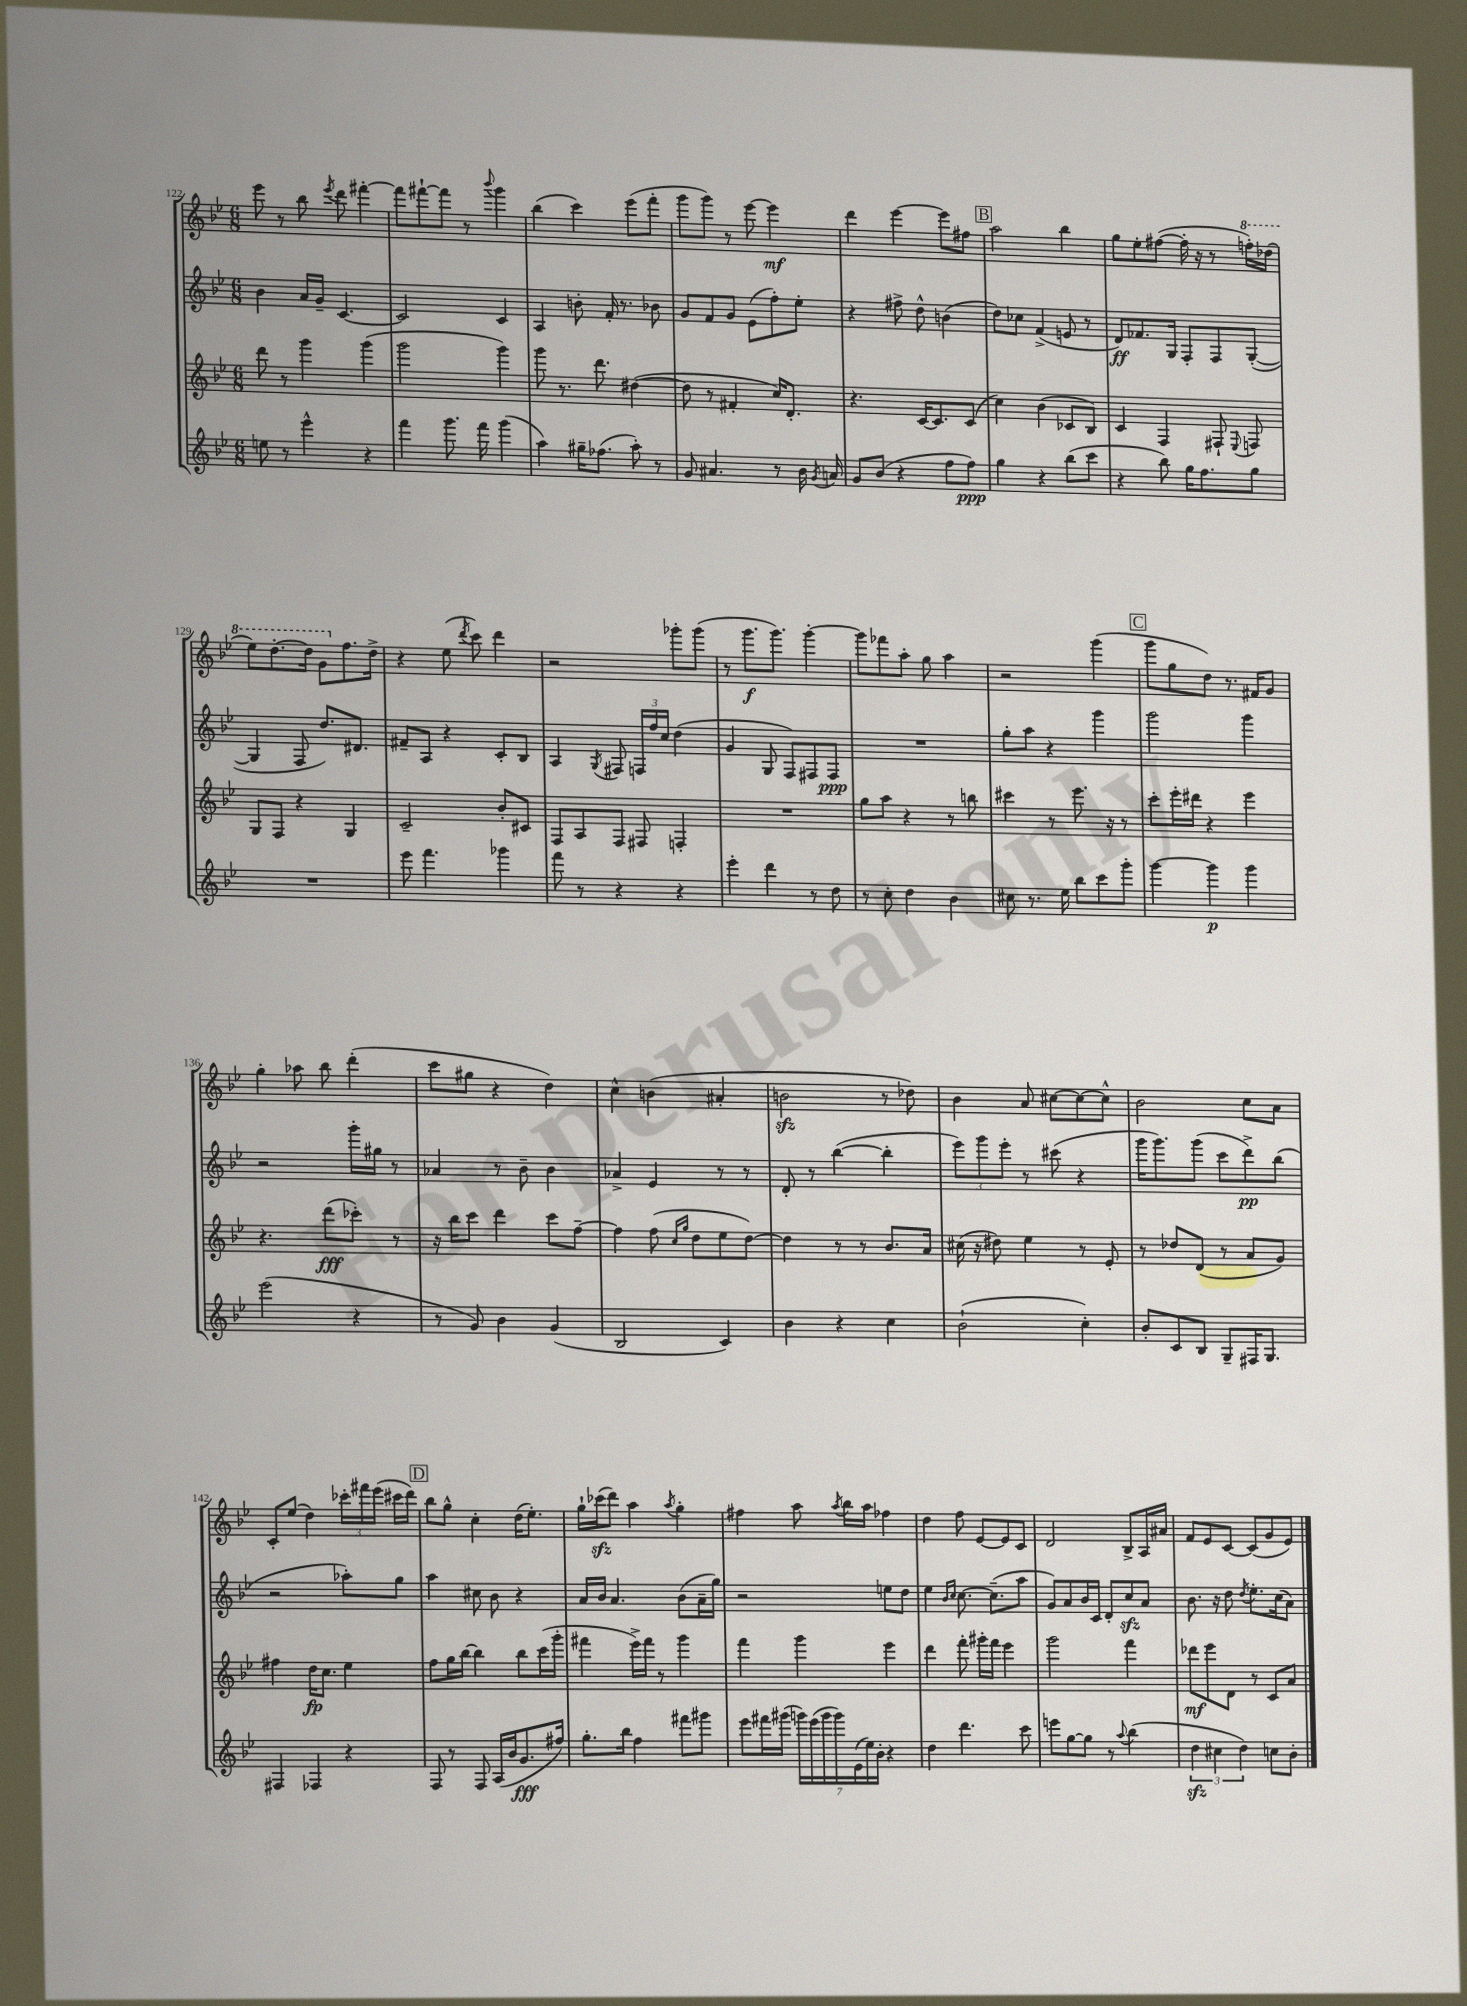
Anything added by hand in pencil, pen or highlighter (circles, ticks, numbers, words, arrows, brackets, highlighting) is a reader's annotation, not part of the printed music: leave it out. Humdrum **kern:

**kern	**kern	**kern	**kern
*staff4	*staff3	*staff2	*staff1
*clefG2	*clefG2	*clefG2	*clefG2
*k[b-e-]	*k[b-e-]	*k[b-e-]	*k[b-e-]
*M6/8	*M6/8	*M6/8	*M6/8
8ee\	8ddd\	4b-\	8eee-\
8r	8r	.	8r
4eee-^^\	4ggg\	16a/LL	8bb-\
.	.	16g~/JJ	.
.	.	.	8qeee-/
.	.	[4.c/	8ddd\
4r	(4ggg\	.	[4fff#'\
=	=	=	=
4fff\	2ggg\	2c/]	8fff#\]L
.	.	.	[8fff#`\
8.ggg\	.	.	8fff#\]J
.	.	.	8r
16fff\	.	.	.
.	.	.	8qqbbb-/
(4ggg\	4ggg\)	4c/	4ggg\
=	=	=	=
4aa\)	8ggg\	4A/	(4bb-\
.	8.r	.	.
16gg#~\LK	.	8b'\	4ccc\)
(8.ff-\J	8.ddd\	.	.
.	.	16f'/	.
.	.	8.r	.
8aa'\)	([4dd#\	.	(8eee-\L
8r	.	8b-\	8fff'\J
=	=	=	=
8g/	8dd#\]	8g/L	8ggg\L
4.a#/	8r	8f/	8ggg\J)
.	4f#'/	8g/J	8r
.	.	(8e-\L	[8eee-\
8r	16cc/LK)	8ff'\)	4eee-\]
.	8.d'/J	.	.
16b-\	.	8ee-'\J	.
8qg/	.	.	.
16a/	.	.	.
=	=	=	=
8g/L	4.r	4r	4ddd\
(8b-/J	.	.	.
4r	.	8ff#^\	[4eee-\
.	[16c/LK	8dd^^\	.
.	8.c/]	.	.
8ff\L	.	(4b\	8eee-\]L
8ff\J)	(8c/J	.	8ff#\J
=	=	=	=
4gg\	4cc\)	8dd\L)	2aa\
.	.	8cc-\J	.
4r	(4b-\	(4f^/	.
(8bb-\L	8c-/L	8e/	4bb-\
8ccc\J	8B-/J)	8r	.
=	=	=	=
4r	4c/	8d/L)	8gg\L
.	.	8.f-/	8ee-'\
8bb-\)	4F/	.	([8ff#\J
.	.	16G/Jk	.
16gg\LK	.	8F'/L	16ff#'\]
8.ff\	.	.	16r
.	8F#`/	8F/	8r
.	8qqE-/	.	.
8gg\J	8F/	([8G'/J	16fff'\LL)
.	.	.	(16ddd-\JJ
=	=	=	=
2.r	8G/L	4G/]	8eee-\L)
.	8F/J	.	[8.ddd'\
.	4r	8F/	.
.	.	.	16ddd\]Jk
.	.	8.dd/L)	8gg\L
.	4G/	.	8.ff\
.	.	8.d#/J	.
.	.	.	16dd^\Jk
=	=	=	=
8eee-\	2c~/	8f#~/L	4r
4.fff\	.	8A/J	.
.	.	4r	(8ee-\
.	.	.	8qddd/
.	.	.	8ccc\)
4ggg-\	8b-'/L	8c'/L	4ddd\
.	8c#/J	8B-/J	.
=	=	=	=
8fff\	8F/L	4A/	2r
8r	8A/	.	.
.	.	8qG/	.
4r	8F/J	8F#/	.
.	8F#/	24F/LL	.
.	.	24ff/	.
.	.	24cc/JJ	.
4r	4F'/	(4dd\	8ggg-'\L
.	.	.	(8ggg-\J
=	=	=	=
4eee-'\	2.r	4g/	8r
.	.	.	8.ggg\L
4ddd\	.	8G/	.
.	.	.	8.ggg\J)
.	.	8F/L)	.
8r	.	8F#/	[4ggg'\
8dd\	.	8F#/J	.
=	=	=	=
8r	8gg\L	2.r	8ggg\]L
8cc'\	8aa\J	.	8fff-\
4dd\	4r	.	8aa'\J
.	.	.	8gg\
4b-\	8r	.	4aa\
.	8bb\	.	.
=	=	=	=
8cc#\	4ccc#\	8gg'\L	2r
8.r	.	8aa\J	.
.	8r	4r	.
16ee-\	.	.	.
8bb-\L	8.eee-\	.	.
8ccc\	.	4ggg\	(4ggg\
.	16r	.	.
8ggg'\J	8r	.	.
=	=	=	=
[4ggg\	8ccc'\L	2ggg\	8ggg\L
.	16eee-'\L	.	8gg\
.	16ddd#\JJ	.	.
4ggg\]	4r	.	8dd\J)
.	.	.	8.r
4ggg\	4eee-\	4ggg\	.
.	.	.	16f#/LK
.	.	.	8g/J
=	=	=	=
(2eee-\	4.r	2r	4gg'\
.	.	.	8aa-\
.	(8ddd\L	.	8bb-\
4r	8ccc-'\J)	16ggg'\LL	(4ddd'\
.	.	16gg#\JJ	.
.	8r	8r	.
=	=	=	=
8r	16r	4a-/	8ccc\L
.	16bb-\LK	.	.
8g/)	8ccc\J	.	8gg#\J
4b-\	4ddd\	8r	4r
.	.	8b-~\	.
(4g/	8ccc\L	4b-\	4dd\)
.	[8ff~\J	.	.
=	=	=	=
2B-/	4ff\]	4a-^/	4cc^^\
.	(8ff\	4e-/	(4b\
.	16qqcc/LL	.	.
.	16qqgg/JJ	.	.
.	8dd\L	.	.
4c/)	8ee-\	8r	4a#'/
.	[8dd\J)	8r	.
=	=	=	=
4b-\	4dd\]	8d'/	2b\
.	.	8r	.
4r	8r	([4bb-\	.
.	8r	.	.
4cc\	8.b-/L	4bb-'\]	8r
.	.	.	8dd-\)
.	16a/Jk	.	.
=	=	=	=
(2b-`\	(16cc#\	12eee-\L)	4b-\
.	16r	.	.
.	.	12ggg\	.
.	8dd#\)	.	.
.	.	12eee-'\J	.
.	4ee-\	8r	8a/
.	.	(8ccc#\	[8cc#\L
4cc'\)	8r	4r	8cc#\_
.	8e-'/	.	8cc#^^\]J
=	=	=	=
8b-'/L	8r	16ggg\LK	2b-\
.	.	8.ggg\)	.
8c/	8dd-/L	.	.
8B-/J	(8d/J	(8ggg\J	.
8G~/L	8r	8ccc\L	.
16F#/K	8a/L	8ddd^\)	8cc\L
8.G/J	.	.	.
.	8g/J)	(8bb-\J	8a\J
=	=	=	=
4F#/	4ff#\	2r	8c'/L
.	.	.	(8ee-/J
4F-/	16dd\LK	.	4dd\)
.	8.cc\J	.	.
4r	4ee-\	8aa-'\L)	24ccc-'\LL
.	.	.	24fff#\
.	.	.	(24eee-\JJ
.	.	8gg\J	16ccc#\LL
.	.	.	16ddd\JJ)
=	=	=	=
8F/	8ff\L	4aa\	8bb-\L
8r	16gg\L	.	8gg^^\J
.	[16bb-\JJ	.	.
8F/	4bb-\]	8cc#\	4cc'\
(16A/LL	.	8b-\	.
16b-/J	.	.	.
8.g/	8bb-\L	4r	(16dd\LK
.	.	.	8.ee-'\J)
.	(16ccc\L	.	.
16ff#/Jk)	16ggg'\JJ	.	.
=	=	=	=
8.gg'\L	4fff#\	16a/LL	16gg`\LL
.	.	16b-/JJ	(16ccc-\J
.	.	4.a/	8ddd\J)
16bb-\Jk	.	.	.
4ff\	16eee-^\LL)	.	4aa\
.	16fff#\JJ	.	.
.	8r	.	.
.	.	.	8qaa/
8fff#\L	4ggg\	(8b-\L	4gg'\
8ggg#\J	.	16a~\L	.
.	.	16gg\JJ)	.
=	=	=	=
8eee-\L	4fff\	2r	4ff#\
16fff#\L	.	.	.
(16ggg#\JJ	.	.	.
28ggg\LL)	4ggg\	.	8aa\
(28eee-\	.	.	.
28ggg\	.	.	.
28ggg\)	.	.	.
.	.	.	8qaa/
.	.	.	16bb-\LL
(28e-\	.	.	.
28ee-\)	.	.	.
.	.	.	16aa\JJ
28b-'\JJ	.	.	.
4r	4eee-\	8ee\L	4ff-\
.	.	8dd\J	.
=	=	=	=
4dd\	4ddd\	4ee-\	4dd\
.	.	16qqb-/LL	.
.	.	16qqcc/JJ	.
4.ddd\	8fff'\	[8.cc\	8ff\
.	16ggg#'\LL	.	[8e-/L
.	16fff\JJ	(8.cc~\]L	.
.	4eee-\	.	8e-/]
8ccc\	.	8aa\J	8c/J
=	=	=	=
8eee\L	2ggg\	8g/L)	2d/
[8gg\	.	8a/	.
8gg\]J	.	16b-/L	.
.	.	16c/JJ	.
8r	.	8d'/L	.
8qqaa/	.	.	.
(4bb-\	4fff\	8cc/	8B-^/L
.	.	8a/J	16A/L
.	.	.	16a#/JJ
=	=	=	=
6dd\	8ddd-\L	8.b-\	8f/L
.	8eee-\	.	8e-/
6cc#\	.	.	.
.	.	16r	.
.	8d\J	8dd\	[8c/J
6dd\)	.	.	.
.	.	8qdd/	.
.	8r	8.ee-'\L	(8c/]L
8cc\L	8c/L	.	8g/
.	.	(16cc\k	.
8b-'\J	8a/J	8a\J)	8e-/J)
==	==	==	==
*-	*-	*-	*-
